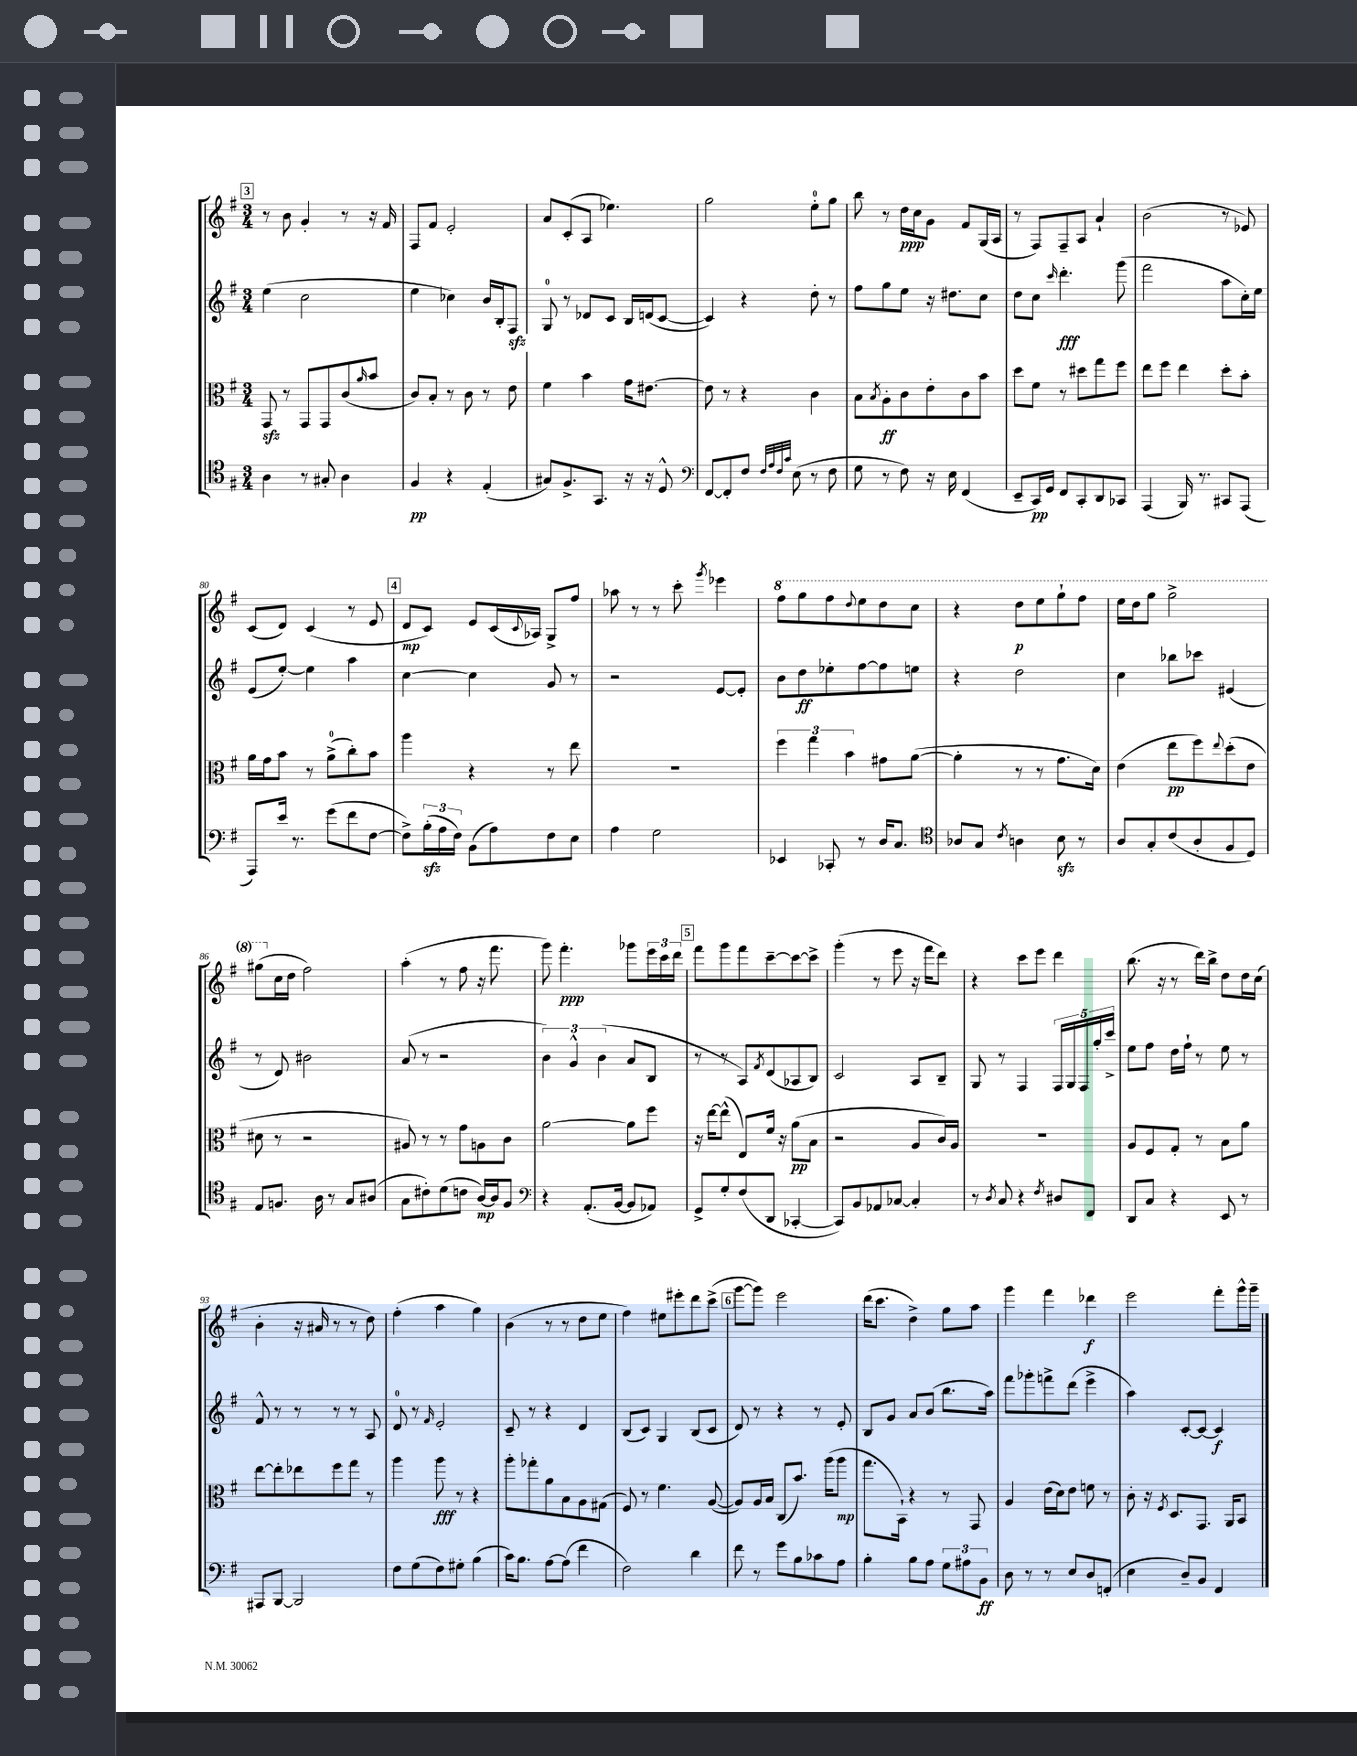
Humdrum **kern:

**kern	**kern	**kern	**kern
*staff4	*staff3	*staff2	*staff1
*clefC4	*clefC3	*clefG2	*clefG2
*k[f#]	*k[f#]	*k[f#]	*k[f#]
*M3/4	*M3/4	*M3/4	*M3/4
4A	8GG	(4ee	8r
.	8r	.	8b
8r	8GG	2cc	4g'
8G#'	8GG	.	.
4A	(8c	.	8r
.	16qqa	.	.
.	8b	.	16r
.	.	.	16f#
=	=	=	=
4F#	8c)	4ee	8F#
.	8B'	.	8f#
4r	8r	4cc-)	2e'
.	8c	.	.
(4E'	8r	16b	.
.	.	16B'	.
.	8e	8F#	.
=	=	=	=
8G#)	4f#	8G	8a
8.F#^	.	8r	(8c'
.	4b	8d-	8A
8.GG	.	.	.
.	.	8c	4.ee-)
16r	16g	16B	.
16r	[8.e#	(16d	.
8D^^	.	[8c	.
=	=	=	=
*clefF4	*	*	*
[8FF#	8e#]	4c])	2gg
8FF#']	8r	.	.
8F#	4r	4r	.
32qqF#	.	.	.
32qqA	.	.	.
32qqF#	.	.	.
32qqc	.	.	.
(8E	.	.	.
8r	4c	8dd'	8ee'
8F#	.	8r	8gg
=	=	=	=
8G	8B	8ff#	8bb
.	8qB	.	.
8r	8A'	8gg	8r
8F#)	8c	8ee	16dd
.	.	.	16cc
16r	8e'	16r	8g
16E	.	8.dd#	.
(4FF#	8c	.	8f#
.	8b	8cc	(16G
.	.	.	16A
=	=	=	=
8EE~	8dd	8dd	8r
16CC)	8f#	8cc	8F#)
16GG	.	.	.
.	.	16qqccc	.
8FF#	8r	4.ddd'	8F#~
8CC'	8dd#	.	8A
8DD	8gg	.	4a`
8CC-	8ff#	(8ggg	.
=	=	=	=
(4AAA	8ee	2fff#	(2b
.	8ff#	.	.
16BBB)	4ee	.	.
8.r	.	.	.
8CC#	8dd'	8aa	8r
(8AAA	8b'	16cc')	8e-)
.	.	16ee	.
=	=	=	=
8AAA)	16a	(8e	(8c
.	16g	.	.
16e	8b	[8ee')	8d)
8.r	.	.	.
.	8r	4ee]	(4c
(8g	(8a^	.	.
8f#	8cc')	4aa	8r
[8F#	8b	.	8e
=	=	=	=
8F#^])	4aa	[4cc	8d
(24B'	.	.	8c)
24A	.	.	.
24F#)	.	.	.
(8BB	4r	4cc]	8e
8A)	.	.	(16c
.	.	.	8qqc
.	.	.	16A-)
8F#	8r	8g	8G^
8E	8ee	8r	8ff#
=	=	=	=
4A	2.r	2r	8aa-
.	.	.	8r
2G	.	.	8r
.	.	.	8ccc'
.	.	.	8qggg
.	.	[8e	4eee-
.	.	8e']	.
=	=	=	=
4EE-	6ff#	8b	8fff#
.	.	8dd	8ggg
.	6gg	.	.
8CC-'	.	8ee-'	8fff#
.	6b	.	.
.	.	.	8qqddd
8r	.	[8ff#	8eee
16D	8g#	8ff#]	8ddd
8.C	.	.	.
.	([8a	8ee	8ccc
=	=	=	=
*clefC4	*	*	*
8A-	4a']	4r	4r
8G	.	.	.
8qc	.	.	.
4A	8r	2dd	8ddd
.	8r	.	8eee
8B	8.g	.	8ggg`
8r	.	.	8fff#
.	16d)	.	.
=	=	=	=
8A	(4e	4cc	16eee
.	.	.	16ddd
8G'	.	.	8ggg
(8c	8ee	8bb-	2ggg^
8A'	8ff#)	8ccc-	.
.	8qqee	.	.
8F#	(8dd'	(4e#	.
8D)	8e	.	.
=	=	=	=
8E	8d#	8r	(8ggg#
8.F	8r	8d)	16cc
.	.	.	16dd
.	2r	2b#	2ff#)
16A	.	.	.
8r	.	.	.
8G	.	.	.
(8A#	.	.	.
=	=	=	=
8G	8A#)	(8a	(4aa'
8c#')	8r	8r	.
(8d	8r	2r	8r
8c	8g	.	8ff#
[16A)	8A	.	16r
16A]	.	.	8.fff#
8F#	8c	.	.
=	=	=	=
*clefF4	*	*	*
4r	[2a	6b)	8ggg)
.	.	.	4.fff#'
.	.	6g^^	.
(8.AA'	.	.	.
.	.	(6b	.
[16BB	.	.	.
8BB]	8a]	8a	8ggg-
8AA-)	8ff#	8B	24eee
.	.	.	24ccc
.	.	.	24ddd
=	=	=	=
8GG^	16r	8r	8fff#
.	[16ee	.	.
8G'	(8ee^^]	8r	8ggg
(8F#	8E)	8A)	8fff#
.	.	8qf#	.
8DD	16f#	(8d	[8ccc~
.	16r	.	.
[4CC-'	(8a	8A-	8ccc_
.	8B	8B)	8ccc^]
=	=	=	=
8CC-])	2r	2c	(4ggg'
8BB	.	.	.
8AA-	.	.	8r
[8C-	.	.	8eee
4C-']	8A	8A	16r
.	.	.	16fff#
.	16c)	8B~	8ddd)
.	16A	.	.
=	=	=	=
8r	2.r	8G	4r
8qD	.	.	.
8C	.	8r	.
4r	.	4F#	8ccc
.	.	.	8eee
8qF#	.	.	.
8D#	.	20F#	4ddd
.	.	20G	.
.	.	20F#	.
8FF#	.	.	.
.	.	20gg'	.
.	.	20ccc^	.
=	=	=	=
8DD	8A	8ee	(8.bb
8C	8F#	8ff#	.
.	.	.	16r
4r	8G'	16dd	8r
.	.	16ff#`	.
.	8r	8r	16ddd)
.	.	.	16bb^
8EE	8B	8ee	8dd
8r	8a	8r	16dd
.	.	.	(16cc
=	=	=	=
8AAA#	[8ee	8f#^^	4b'
[8BBB	8ee']	8r	.
2BBB]	8ee-	8r	16r
.	.	.	16a#
.	8ff#	8r	8r
.	8gg	8r	8r
.	8r	8A	8dd)
=	=	=	=
8F#	4aa	8d	(4ff#'
(8G	.	8r	.
.	.	16qqf#	.
8F#)	8aa	2e'	4aa
8G#'	8r	.	.
(4B	4r	.	4gg)
=	=	=	=
16c)	8aa'	8c~	(4b
8.B	.	.	.
.	8gg-'	8r	.
[8A	8a	4r	8r
(8A]	8B	.	8r
4f#	8A	4d	8dd
.	(8G#	.	8ee
=	=	=	=
2F#)	8F#)	(8B	4ff#)
.	8r	8c)	.
.	4.f#	4G	8ee#
.	.	.	8eee#'
4d	.	(8B	8ddd
.	([8A	8c	(8ccc^
=	=	=	=
8f#	8A])	8d)	[8ggg
8r	16A	8r	8ggg])
.	16B	.	.
8g	(8C	4r	2eee
8B	8.b)	.	.
8c-	.	8r	.
.	(16aa	.	.
8A	8aa	8e'	.
=	=	=	=
4B'	8.gg	8B	(16ddd
.	.	.	8.ccc
.	.	8g	.
.	16BB`)	.	.
8B	4r	8a	4dd^)
8A	.	(8b	.
12G	8r	8.bb	8gg
12A#	.	.	.
.	8GG	.	8aa
12BB	.	.	.
.	.	16aa)	.
=	=	=	=
8D	4A	8fff#	4ggg
8r	.	8ggg-'	.
8r	(16e	8fff^	4fff#
.	16d)	.	.
8E	8e	(8ddd	.
8D	8f	4eee^	4ddd-
(8FF'	8r	.	.
=	=	=	=
4E	8c'	4aa)	2eee
.	16r	.	.
.	8qF#	.	.
.	8.D	.	.
8D~)	.	[8c'	.
8BB	8.GG	8c_	.
4FF#	.	4c]	8fff#'
.	16AA	.	.
.	8BB	.	16ggg^^
.	.	.	16ggg~
==	==	==	==
*-	*-	*-	*-
